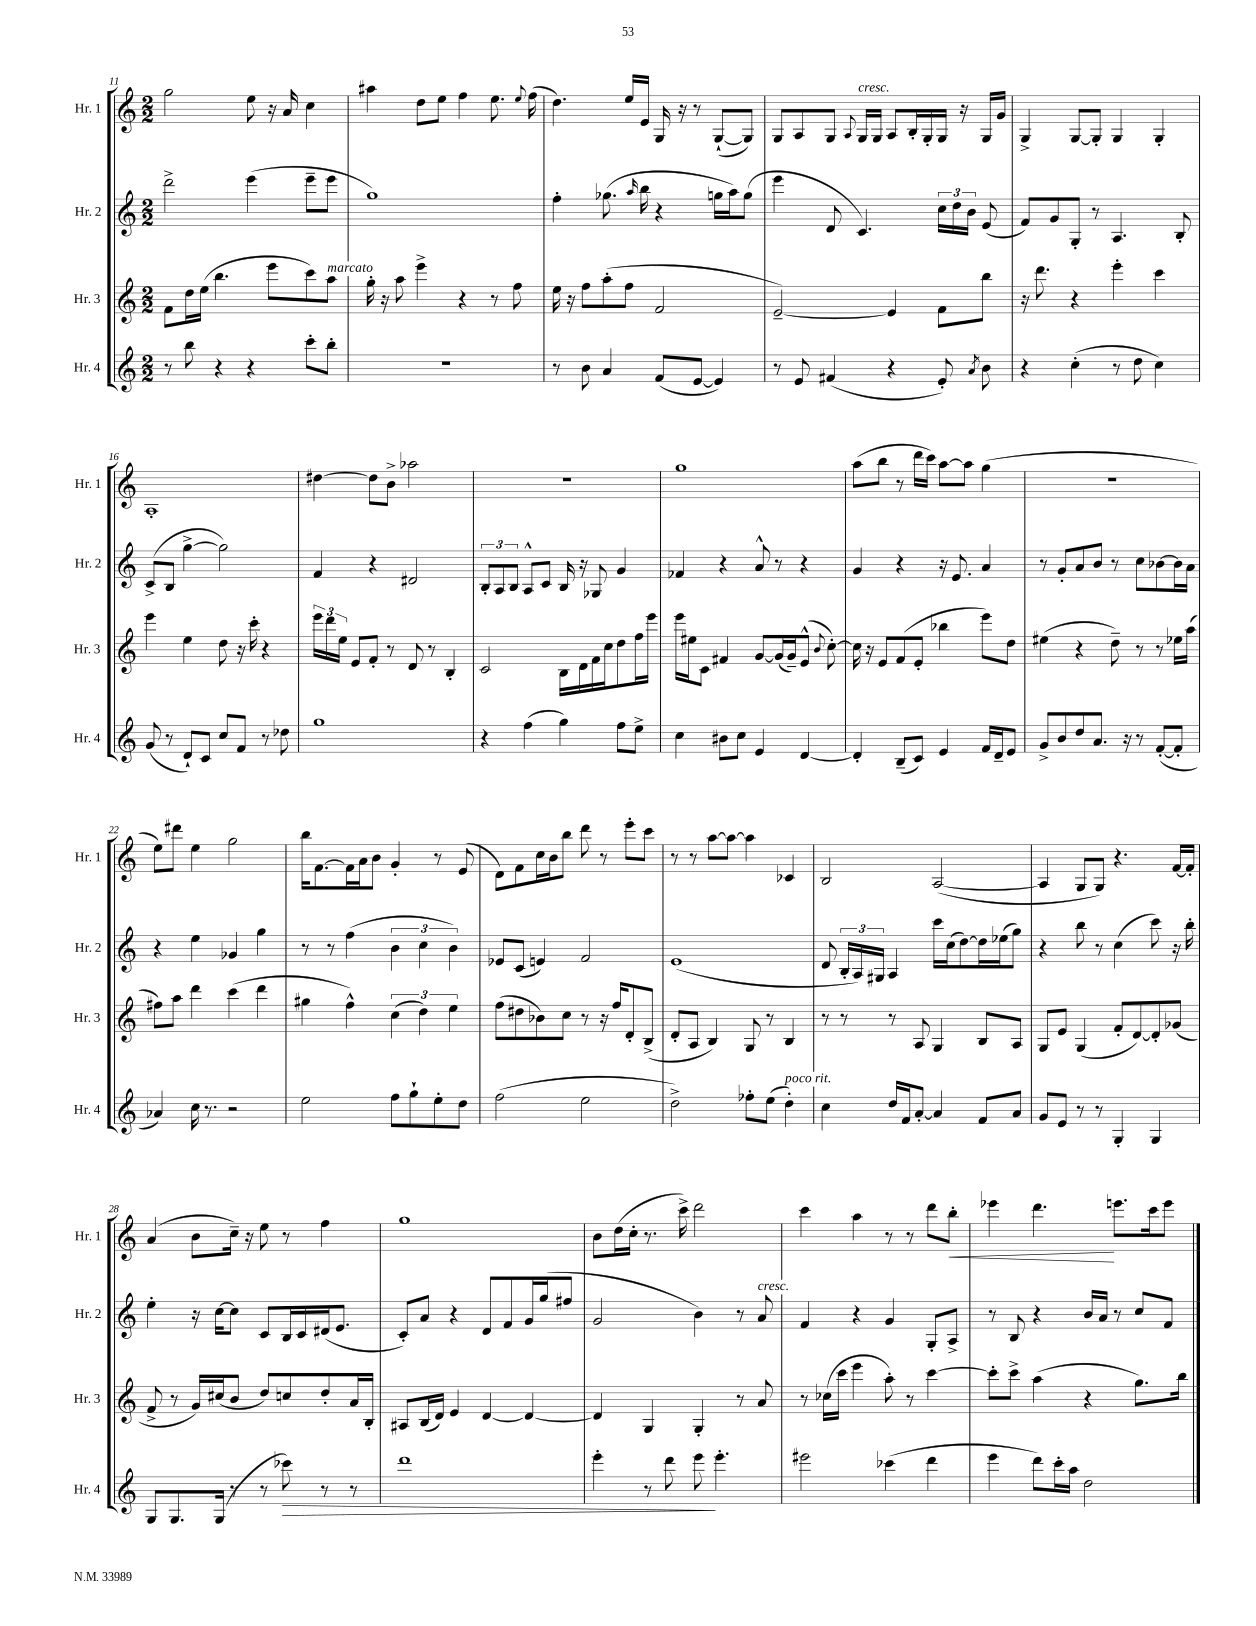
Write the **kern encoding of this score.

**kern	**kern	**kern	**kern
*staff4	*staff3	*staff2	*staff1
*clefG2	*clefG2	*clefG2	*clefG2
*k[]	*k[]	*k[]	*k[]
*M2/2	*M2/2	*M2/2	*M2/2
8r	8f\L	2ddd^\	2gg\
8bb\	16dd\L	.	.
.	(16ee\JJ	.	.
4r	4.bb\	.	.
4r	.	(4eee\	8ee\
.	8eee\L	.	16r
.	.	.	16a/
8ccc'\L	8ccc\)	8eee~\L	4cc\
8bb'\J	8aa\J	8eee\J	.
=	=	=	=
1r	16gg'\	1gg)	4aa#\
.	16r	.	.
.	8aa\	.	.
.	4eee^\	.	8dd\L
.	.	.	8ee\J
.	4r	.	4ff\
.	8r	.	8.ee\
.	8ff\	.	.
.	.	.	8qqee/
.	.	.	(16ff\
=	=	=	=
8r	16ee\	4ff'\	4.dd\)
.	16r	.	.
8b\	8ff\L	.	.
4a/	(8aa'\	(8.gg-\	.
.	8ff\J	.	16ee/LL
.	.	16qqaa/	.
.	.	16bb\	16e/JJ
(8f/L	2f/	4r	16G/
.	.	.	16r
[8e/J	.	.	8r
4e/])	.	16gg\LL	([8G`/L
.	.	16aa\J)	.
.	.	(8gg\J	8G/]J)
=	=	=	=
8r	[2e~/)	4eee\	8G/L
8e/	.	.	8A/
(4f#/	.	8d/	8G/J
.	.	.	8qqA/
.	.	4.c/)	16G/LL
.	.	.	16G/JJ
4r	4e/]	.	8A/L
.	.	.	16B'/L
.	.	.	16G'/
8e'/)	8f\L	24cc\LL	16G/JJ
.	.	24dd\	.
.	.	.	16r
.	.	24b\JJ	.
8qa/	.	.	.
8b\	8bb\J	(8e/	16G/LL
.	.	.	16g/JJ
=	=	=	=
4r	16r	8f/L)	4G^/
.	8.ddd\	.	.
.	.	8g/	.
(4cc'\	4r	8G'/J	[8G/L
.	.	8r	8G'/]J
8r	4eee'\	4.A/	4G/
8dd\	.	.	.
4cc\)	4ccc\	.	4G'/
.	.	8B'/	.
=	=	=	=
(8g/	4eee\	(8c^/L	1A'
8r	.	8B/J	.
8d`/L)	4ee\	[4gg^\	.
8c/J	.	.	.
8cc/L	8dd\	2gg\])	.
8f/J	16r	.	.
.	16ccc'\	.	.
8r	4r	.	.
8dd-\	.	.	.
=	=	=	=
1gg	24eee\LL	4f/	[4dd#\
.	24ddd\	.	.
.	24ee\JJ	.	.
.	8e/L	.	.
.	8f'/J	4r	8dd#\]L
.	8r	.	8b^\J
.	8d/	2d#/	2aa-\
.	8r	.	.
.	4B'/	.	.
=	=	=	=
4r	2c/	12B'/L	1r
.	.	12A/	.
.	.	12B/J	.
(4ff\	.	8A^^/L	.
.	.	8c/J	.
4gg\)	16B\LL	16B/	.
.	16d\	16r	.
.	16f\	8G-/	.
.	16cc\J	.	.
8ff\L	8dd\	4g/	.
8ee^\J	16ff\L	.	.
.	16eee\JJ	.	.
=	=	=	=
4cc\	16eee\LL	4f-/	1gg
.	16ee#\J	.	.
.	8c\J	.	.
8b#\L	4f#/	4r	.
8cc\J	.	.	.
4e/	[8g/L	8a^^/	.
.	(16g/]L	8r	.
.	16g~/J)	.	.
[4d/	(8e^^/J	4r	.
.	8qqb/	.	.
.	[8cc'\)	.	.
=	=	=	=
4d'/]	16cc\]	4g/	(8aa\L
.	16r	.	.
.	8e/L	.	8bb\J
(8B~/L	(8f/	4r	8r
8c/J)	8e'/J	.	16ddd\LL
.	.	.	16ccc\JJ)
4e/	4bb-\	16r	[8aa\L
.	.	8.e/	.
.	.	.	8aa\]J
16f/LL	8eee\L)	4a/	(4gg\
16d~/J	.	.	.
8e/J	8dd\J	.	.
=	=	=	=
8g^/L	(4ee#\	8r	1r
8b/	.	8g'/L	.
8dd/	4r	8a/	.
8.a/J	.	8b/J	.
.	8dd~\)	8r	.
16r	.	.	.
8r	8r	8cc\L	.
([8f'/L	8r	[8b-\	.
8f'/]J	16ee-\LL	16b-\]L	.
.	(16aa\JJ	16a\JJ	.
=	=	=	=
4a-/)	8ff#\L)	4r	8ee\L)
.	8aa\J	.	8ddd#\J
16cc\	4ddd\	4ee\	4ee\
8.r	.	.	.
2r	(4ccc\	4g-/	2gg\
.	4ddd\	4gg\	.
=	=	=	=
2ee\	4gg#\	8r	16bb\LK
.	.	.	[8.f\
.	.	8r	.
.	4ff^^\)	(4ff\	16f\]L
.	.	.	16a\J
.	.	.	8b\J
8ff\L	(6cc\	6b\	4g'/
8gg`\	.	.	.
.	6dd\)	6cc\	.
8ee'\	.	.	8r
.	6ee\	6b\)	.
8dd\J	.	.	(8e/
=	=	=	=
(2ff\	(8ff\L	8e-/L	8d\L)
.	8dd#\	(8c/J	8f\
.	8b-\)	4e/)	16cc\L
.	.	.	16b\J
.	8cc\J	.	8bb\J
2ee\	8r	2f/	8ddd\
.	16r	.	8r
.	16ff/LK	.	.
.	8d'/	.	8eee'\L
.	(8B^/J	.	8ccc\J
=	=	=	=
2dd^\)	8d'/L	(1e	8r
.	8A/J	.	8r
.	4B/)	.	[8aa\L
.	.	.	8aa\_J
8ff-'\L	8G/	.	4aa\]
(8ee\J	8r	.	.
4dd'\)	4B/	.	4c-/
=	=	=	=
4cc\	8r	8d/	2B/
.	8r	24B'/LL	.
.	.	24A/)	.
.	.	24G#/JJ	.
16dd/LL	8r	4A/	.
16f/J	.	.	.
[8a'/J	8A/	.	.
4a/]	4G/	16ccc\LL	([2A/
.	.	(16cc\J	.
.	.	[8dd\)	.
8f/L	8B/L	16dd\]L	.
.	.	(16ee-\J	.
8a/J	8A/J	8gg\J)	.
=	=	=	=
8g/L	8G/L	4r	4A/]
8e/J	8e/J	.	.
8r	(4G/	8bb\	8G/L
8r	.	8r	8G/J)
4G'/	8f'/L	(4cc\	4.r
.	[8d/)	.	.
4G/	8d'/]	8ccc\)	.
.	(8g-/J	16r	[16f/LL
.	.	16bb'\	16f'/]JJ
=	=	=	=
8G/L	8f^/	4ee'\	(4a/
8.G/	8r	.	.
.	16g/LL)	16r	8b\L
(16G/Jk	(16cc#/J	[16cc\LK	.
8r	8b/J	8cc\]J	16cc~\Jk)
.	.	.	16r
8r	8dd/L)	8c/L	8ee\
8ccc-\)	8cc/	16B/L	8r
.	.	16c/	.
8r	8dd'/	(16d#/J	4ff\
.	.	8.e/J	.
8r	16a/L	.	.
.	16B'/JJ	.	.
=	=	=	=
1ddd	8A#/L	8c'/L)	1gg
.	(16B/L	8a/J	.
.	16d/JJ)	.	.
.	4e/	4r	.
.	[4d/	8d/L	.
.	.	8f/	.
.	4d/_	16g/L	.
.	.	(16gg/J	.
.	.	8ff#/J	.
=	=	=	=
4eee'\	4d/]	2g/	8b\L
.	.	.	(16dd\L
.	.	.	16cc'\JJ
8r	4G/	.	8.r
8ddd\	.	.	.
.	.	.	16ccc^\)
8eee\	4G'/	4b\)	2ddd\
4.eee'\	.	.	.
.	8r	8r	.
.	8a/	8a/	.
=	=	=	=
2eee#\	8r	4f/	4ccc\
.	(16cc-\LL	.	.
.	16ccc\JJ	.	.
.	4eee\	4r	4aa\
(4ccc-\	8aa'\)	4g/	8r
.	8r	.	8r
4ddd\	[4ccc\	8G'/L	8ddd\L
.	.	8A^/J	8bb'\J
=	=	=	=
4eee\	8ccc'\]L	8r	4eee-\
.	8ccc^\J	8B/	.
8ddd\L)	(4aa\	4r	4.ddd\
16ccc'\L	.	.	.
16aa\JJ	.	.	.
2dd\	4r	16b/LL	.
.	.	16a/JJ	.
.	.	8r	8.eee\L
.	8.gg\L)	8cc/L	.
.	.	.	16ccc\k
.	.	8f/J	8eee\J
.	16bb\Jk	.	.
==	==	==	==
*-	*-	*-	*-
